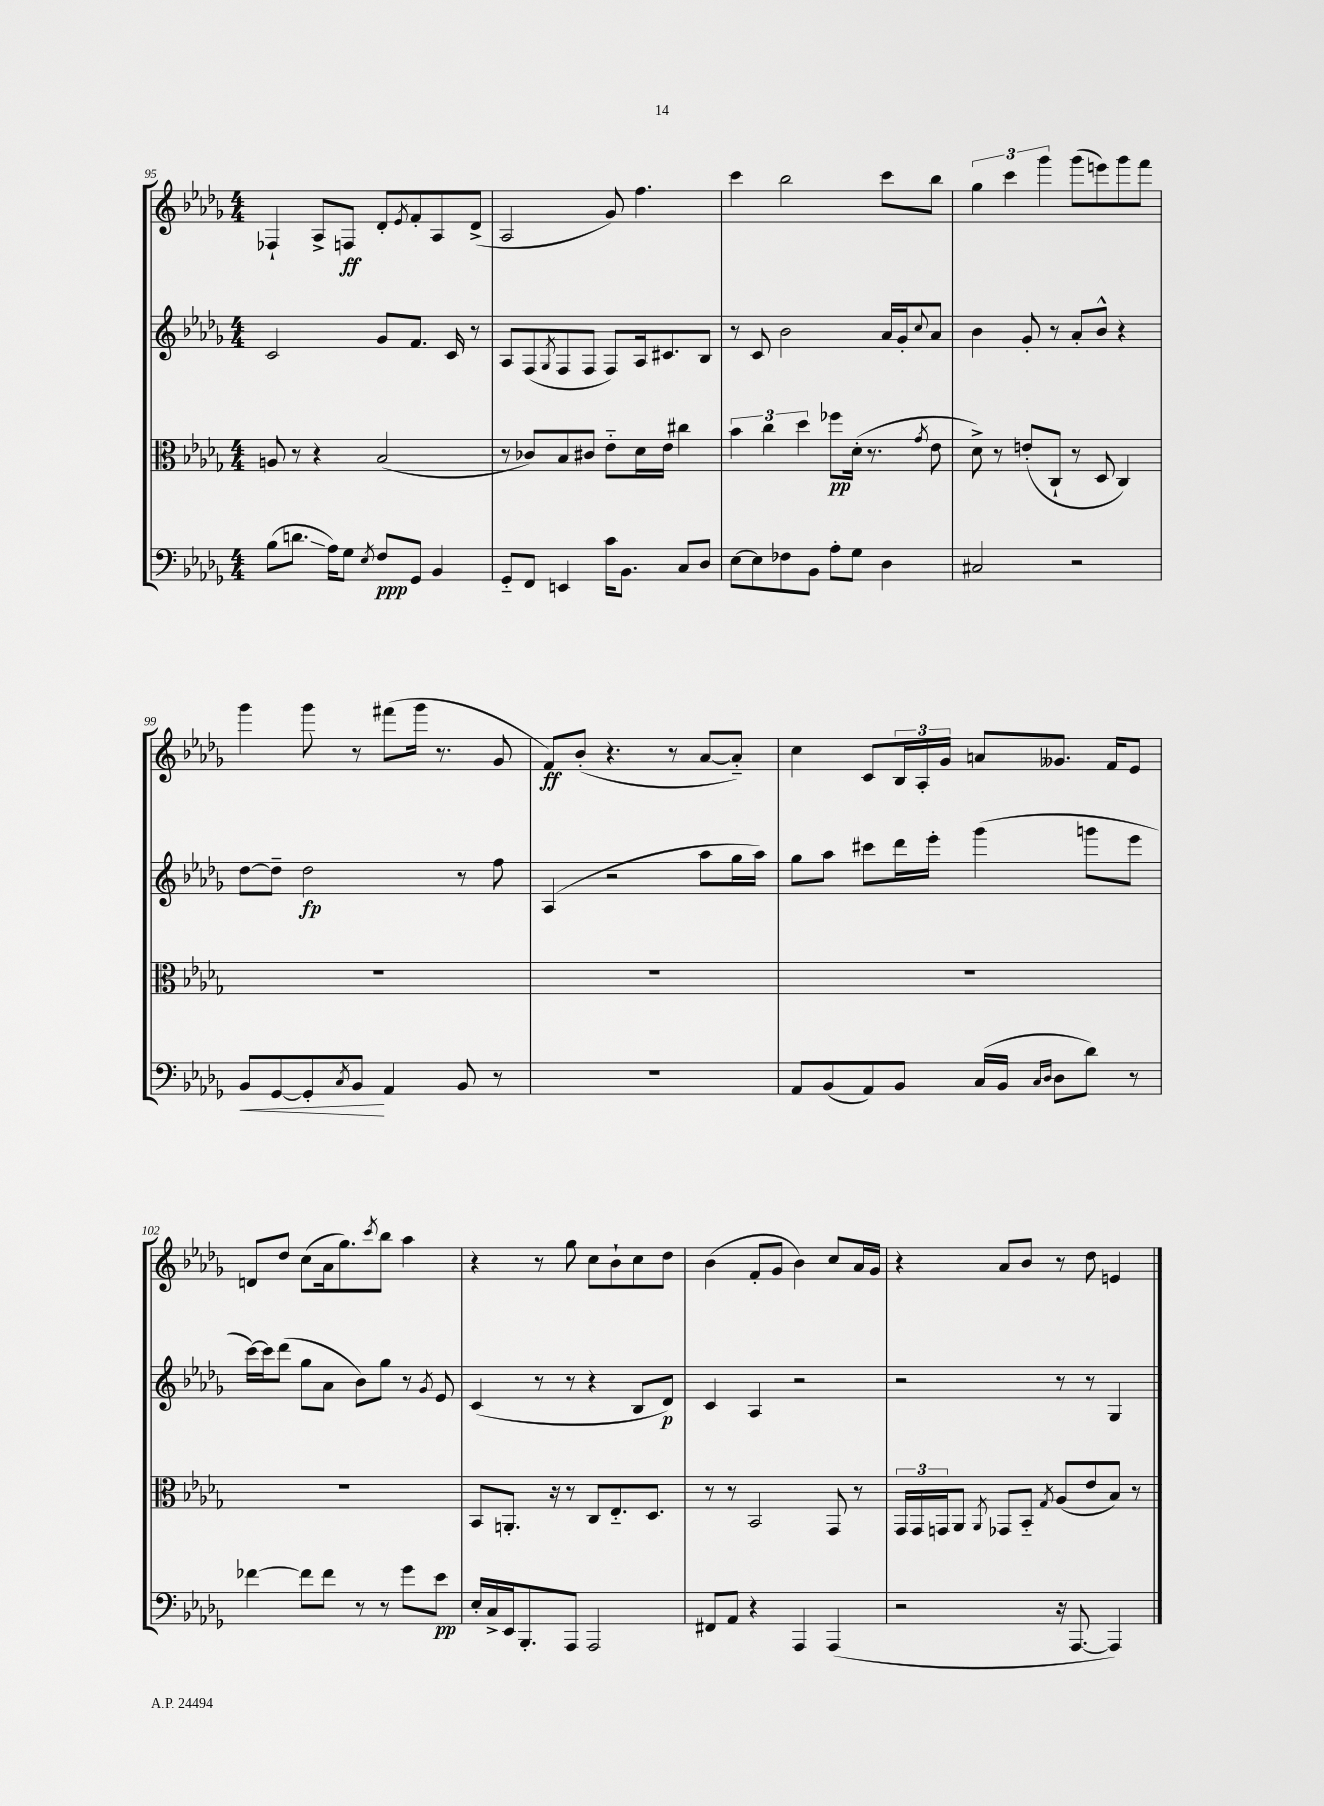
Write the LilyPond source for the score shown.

<<
\new StaffGroup <<
\new Staff = "s0" {
    \clef treble \key des \major \numericTimeSignature \time 4/4
    fes4-! aes8-> f8\ff des'8-. \acciaccatura { ees'8 } f'8-. aes8 des'8->( |
    aes2 ges'8) f''4. |
    c'''4 bes''2 c'''8 bes''8 |
    \tuplet 3/2 { ges''4 c'''4 ges'''4 } ges'''8( e'''8) ges'''8 f'''8 |
    ges'''4 ges'''8 r8 fis'''8( ges'''16 r8. ges'8 |
    f'8\ff) bes'8-.( r4. r8 aes'8~ aes'8-_) |
    c''4 c'8 \tuplet 3/2 { bes16 aes16-. ges'16 } a'8 geses'8. f'16 ees'8 |
    d'8 des''8 c''8( aes'16 ges''8.) \acciaccatura { c'''8 } bes''8 aes''4 |
    r4 r8 ges''8 c''8 bes'8-! c''8 des''8 |
    bes'4( f'8-. ges'8 bes'4) c''8 aes'16 ges'16 |
    r4 aes'8 bes'8 r8 des''8 e'4 \bar "|." |
}
\new Staff = "s1" {
    \clef treble \key des \major \numericTimeSignature \time 4/4
    c'2 ges'8 f'8. c'16 r8 |
    aes8 f8( \acciaccatura { ges8 } f8 f8 f8) aes16 cis'8. bes8 |
    r8 c'8 bes'2 aes'16 ges'16-. \appoggiatura { c''8 } aes'8 |
    bes'4 ges'8-. r8 aes'8-. bes'8-^ r4 |
    des''8~ des''8-- des''2\fp r8 f''8 |
    aes4( r2 aes''8 ges''16 aes''16) |
    ges''8 aes''8 cis'''8 des'''16 ees'''16-. ges'''4( g'''8 ees'''8 |
    c'''16~) c'''16 des'''8( ges''8 aes'8 bes'8) ges''8 r8 \acciaccatura { ges'8 } ees'8 |
    c'4( r8 r8 r4 bes8 des'8\p) |
    c'4 aes4 r2 |
    r2 r8 r8 ges4 \bar "|." |
}
\new Staff = "s2" {
    \clef alto \key des \major \numericTimeSignature \time 4/4
    a8 r8 r4 bes2( |
    r8 ces'8) bes8 cis'8 ees'8-_ des'16 ees'16 cis''4 |
    \tuplet 3/2 { bes'4 c''4 des''4 } fes''8\pp des'16-.( r8. \acciaccatura { ges'8 } ees'8 |
    des'8->) r8 e'8-.( c8-! r8 des8 c4) |
    R1 |
    R1 |
    R1 |
    R1 |
    bes,8 a,8.-. r16 r8 c8 ees8.-_ des8. |
    r8 r8 bes,2 ges,8 r8 |
    \tuplet 3/2 { ges,16 ges,16 g,16 } aes,8 \acciaccatura { aes,8 } ges,8 bes,8-_ \acciaccatura { ges8 } aes8( ees'8 bes8) r8 \bar "|." |
}
\new Staff = "s3" {
    \clef bass \key des \major \numericTimeSignature \time 4/4
    bes8( d'8.\glissando aes16) ges8 \acciaccatura { ees8 } f8\ppp ges,8 bes,4 |
    ges,8-_ f,8 e,4 c'16 bes,8. c8 des8 |
    ees8~ ees8 fes8 bes,8 aes8-. ges8 des4 |
    cis2 r2 |
    bes,8\< ges,8~ ges,8-. \acciaccatura { c8 } bes,8\! aes,4 bes,8 r8 |
    R1 |
    aes,8 bes,8( aes,8) bes,8 c16( bes,16 \grace { c16 des16 } des8 des'8) r8 |
    fes'4~ fes'8 fes'8 r8 r8 ges'8 ees'8\pp |
    ees16-. c16-> ees,16 bes,,8.-. aes,,8 aes,,2 |
    fis,8 aes,8 r4 aes,,4 aes,,4( |
    r2 r16 aes,,8.~ aes,,4) \bar "|." |
}
>>
>>
\layout { \context { \Score currentBarNumber = #95 } }
